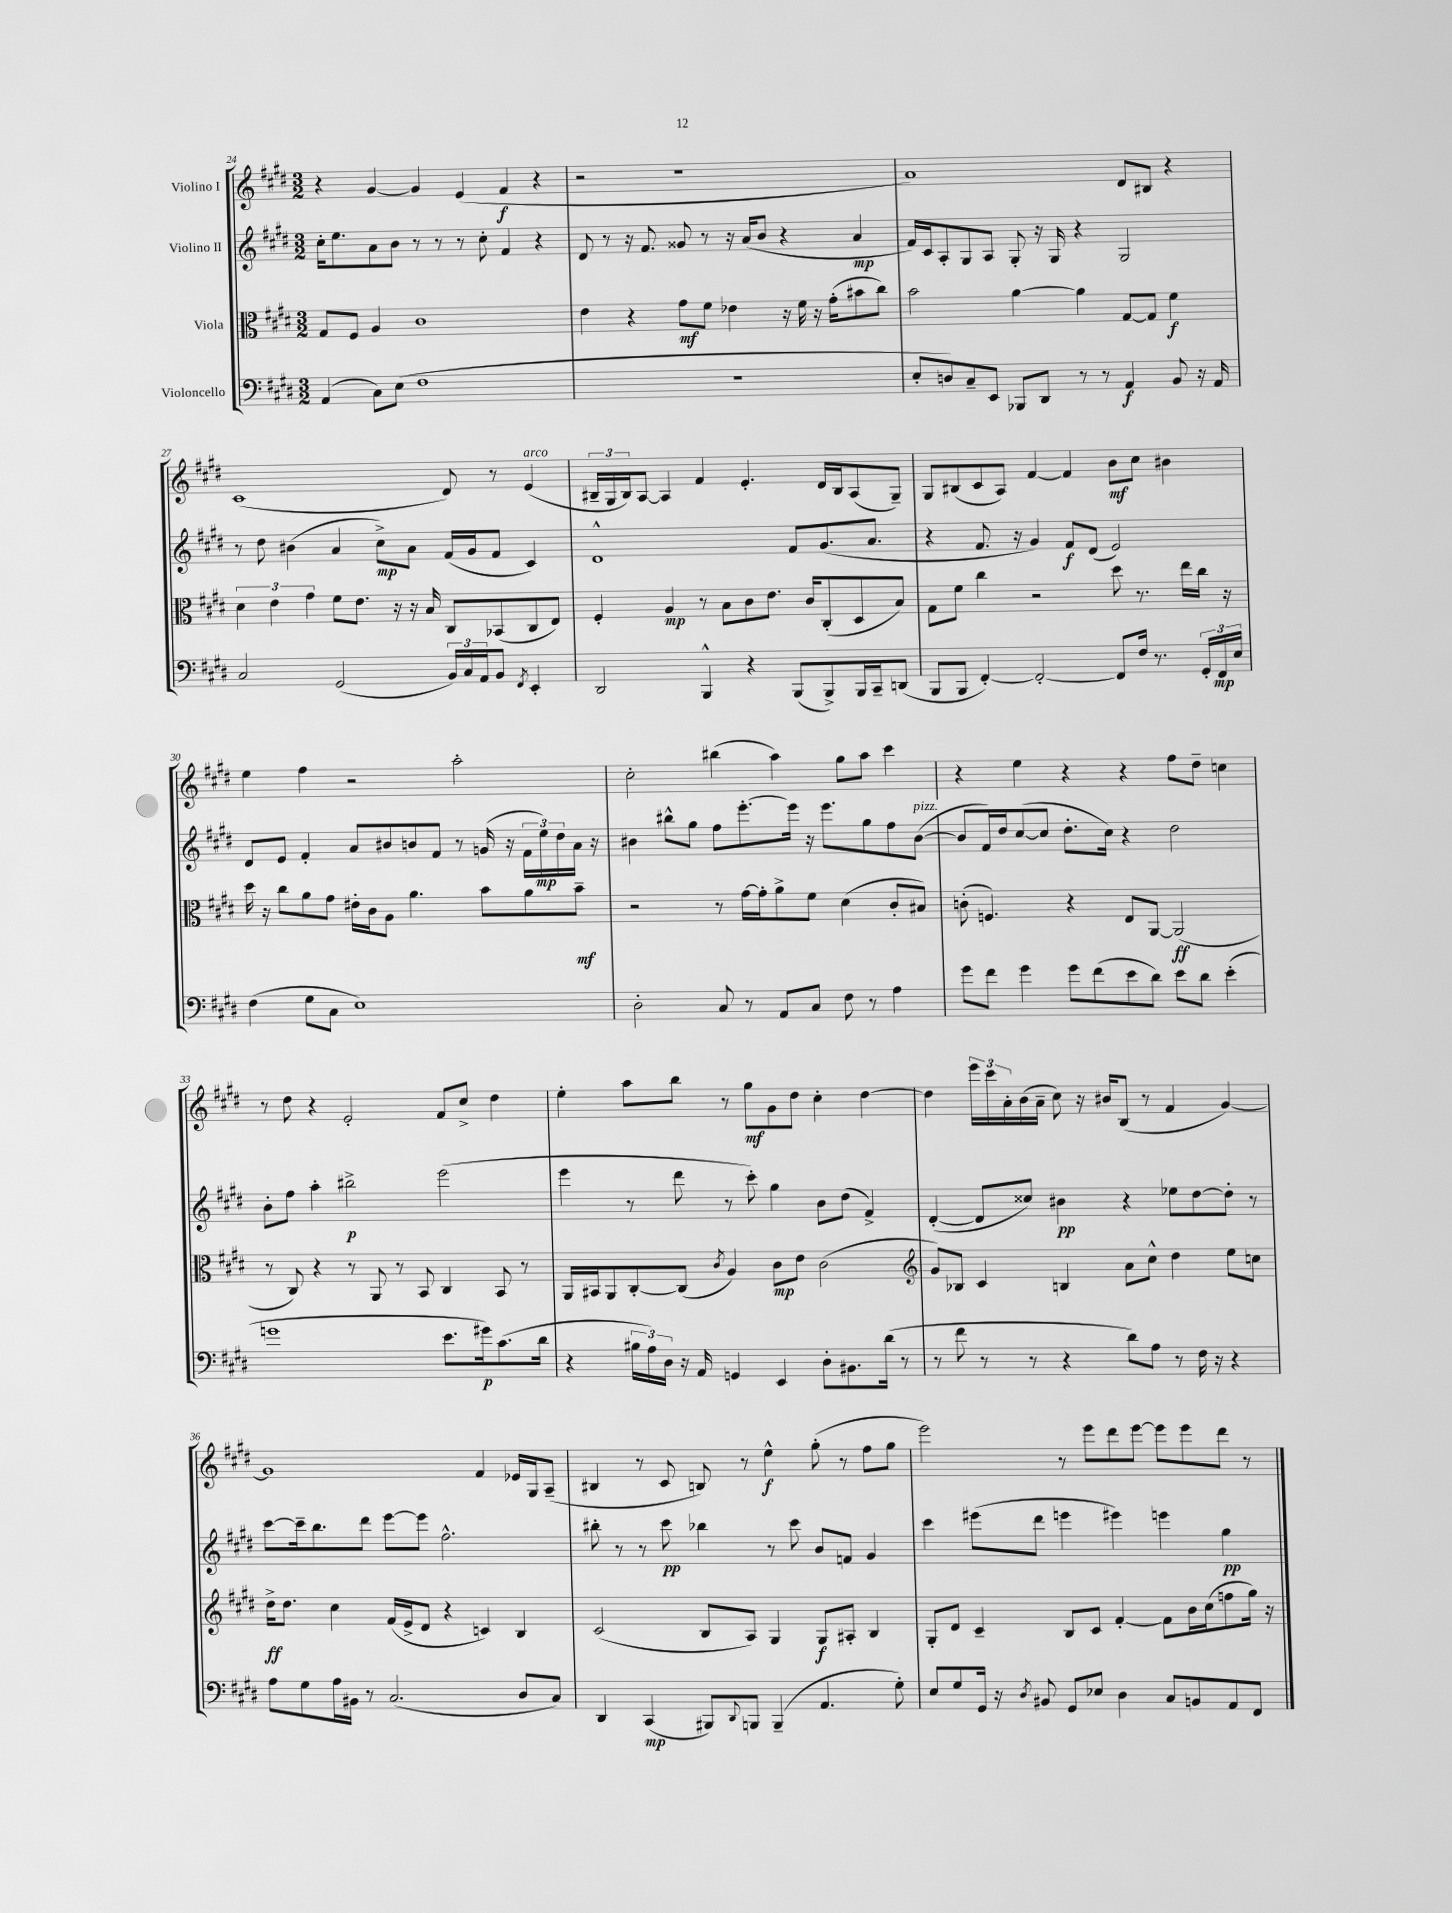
<<
\new StaffGroup <<
\new Staff = "s0" \with { instrumentName = "Violino I" } {
    \clef treble \key e \major \numericTimeSignature \time 3/2
    r4 gis'4~ gis'4 e'4( fis'4\f r4 |
    r2 r1 |
    a'1) dis'8 bis8 r4 |
    cis'1( dis'8) r8 e'4^\markup { \italic "arco" }( |
    \tuplet 3/2 { bis16-- gis16 bis16) } a8~ a4 fis'4 e'4.-. dis'16 bis16 a8( gis8--) |
    gis8 bis8( cis'8 a8) fis'4~ fis'4 b'8\mf cis''8 bis'4 |
    e''4 fis''4 r2 a''2-. |
    cis''2-. bis''4( a''4) gis''8 a''8 cis'''4 |
    r4 e''4 r4 r4 fis''8 dis''8-- c''4 |
    r8 dis''8 r4 e'2-. fis'8 cis''8-> dis''4 |
    e''4-. a''8 b''8 r8 gis''8\mf gis'8 dis''8 cis''4-. dis''4~ |
    dis''4 \tuplet 3/2 { e'''16 cis'''16 a'16-. } b'16( a'16-- cis''8) r16 bis'16 b8( r8 fis'4 gis'4~) |
    gis'1 fis'4 ees'16 gis16 a8--( |
    bis4 r8 cis'8 b8) r8 e''4-^\f gis''8-.( r8 fis''8 gis''8 |
    e'''2) r8 e'''8 dis'''8 e'''8~ e'''8 e'''8 dis'''8 r8 \bar "|." |
}
\new Staff = "s1" \with { instrumentName = "Violino II" } {
    \clef treble \key e \major \numericTimeSignature \time 3/2
    cis''16-. e''8. a'8 b'8 r8 r8 r8 cis''8-. fis'4 r4 |
    dis'8 r8 r16 fis'8. gisis'8 r8 r16 a'16( b'8 r4 a'4\mp |
    fis'16) cis'16 a8-. gis8 a8 gis8-. r16 gis16 r4 gis2 |
    r8 dis''8 bis'4( a'4 cis''8->\mp) a'8 fis'16( gis'16 fis'8 cis'4) |
    dis'1-^ fis'8 gis'8.( a'8. |
    r4 fis'8. r16 gis'4) fis'8\f dis'8( e'2) |
    dis'8 e'8 fis'4-. a'8 bis'8 b'8 fis'8 r8 g'16( r16 \tuplet 3/2 { fis'16 e''16\mp) dis''16 } a'16 r16 |
    bis'4 bis''8-^ gis''8 fis''8 e'''8.~-. e'''16 r16 e'''8. gis''8 fis''8 bis'8~^\markup { \italic "pizz." }( |
    bis'8 fis'16) dis''16 cis''8~( cis''8 dis''8.-. cis''16) r4 dis''2 |
    b'8-. fis''8 a''4-. bis''2->\p e'''2( |
    e'''4 r8 dis'''8 r8 cis'''8-.) gis''4 b'8 dis''8( fis'4->) |
    dis'4~-.( dis'8 cisis''8) bis'4\pp r4 ees''8 dis''8~ dis''8-. r8 |
    cis'''8~ cis'''16-- b''8. dis'''8 e'''8~ e'''8 fis''2.-^ |
    bis''8-. r8 r8 cis'''8\pp bes''4 r8 cis'''8 b'8 f'8 gis'4 |
    cis'''4 eis'''8( dis'''8 e'''4 eis'''4) e'''4 gis''4\pp \bar "|." |
}
\new Staff = "s2" \with { instrumentName = "Viola" } {
    \clef alto \key e \major \numericTimeSignature \time 3/2
    gis8 fis8 a4 cis'1 |
    e'4 r4 gis'8\mf fis'8 ees'4 r16 fis'16 r16 gis'16-.( bis'8 cis''8) |
    b'2 a'4~ a'4 gis8~ gis8 fis'4\f |
    \tuplet 3/2 { dis'4 e'4 gis'4 } fis'8 e'8. r16 r16 b16 cis8 bes,8( cis8 e8) |
    fis4-. a4\mp r8 b8 cis'8 e'8. cis'16 cis8-.( dis8 b8) |
    gis8 fis'8 cis''4 r2 dis''8 r8. e''16 cis''16 r16 |
    dis''16 r16 cis''8 a'8 gis'8 eis'16-. cis'16 a8 a'4. b'8 a'8 b'8--\mf |
    r2 r8 gis'16~ gis'16-. a'8-> fis'8 dis'4( cis'8-. bis8) |
    c'8-.( f4.) r4 e8 a,8~ a,2\ff( |
    r8 cis8) r4 r8 a,8 r8 b,8 cis4 b,8 r8 |
    a,16 bis,16 a,8 cis8~-. cis8( \acciaccatura { cis'8 } a4) cis'8\mp e'8 cis'2( |
    \clef treble gis'8) bes8 cis'4 b4 a'8 cis''8-^ dis''4 e''8 c''8 |
    dis''16->\ff dis''8. cis''4 fis'16( e'16-> dis'8 r4 c'4) b4 |
    cis'2( b8 a8) gis4 gis8\f ais8-. b4 |
    gis8-. dis'8 cis'4-- b8 cis'8 fis'4~-. fis'8 b'16 cis''16( f''8 gis''16) r16 \bar "|." |
}
\new Staff = "s3" \with { instrumentName = "Violoncello" } {
    \clef bass \key e \major \numericTimeSignature \time 3/2
    a,4( cis8) e8( fis1 |
    R1. |
    e8-. d8) cis8-- e,8 bes,,8 dis,8 r8 r8 a,4\f b,8 r16 a,16 |
    cis2 gis,2( \tuplet 3/2 { b,16) cis16 a,16 } b,8 \acciaccatura { fis,8 } e,4-. |
    dis,2 b,,4-^ r4 b,,8( b,,8->) b,,16 cis,16-- d,8( |
    b,,8 b,,8 fis,4~-.) fis,2~-. fis,8 fis16 r8. \tuplet 3/2 { gis,16-. fis,16\mp e16 } |
    fis4( gis8 cis8 e1) |
    dis2-. cis8 r8 a,8 cis8 fis8 r8 a4 |
    gis'8 fis'8 gis'4 gis'8 fis'8( e'8 dis'8) e'8 dis'8 e'4-.( |
    g'1 e'8. gis'16\p) cis'8.( dis'16 |
    r4 \tuplet 3/2 { bis16 a16) dis16 } r16 a,16 g,4 e,4 dis8-. bis,8. dis'16( r8 |
    r8 fis'8 r8 r8 r4 dis'8) a8 r8 fis16 r16 r4 |
    a8 gis8 a16 bis,16 r8 cis2.( dis8 cis8) |
    dis,4 cis,4\mp( bis,,8) \appoggiatura { dis,8 } b,,8 b,,4--( a,4. gis8-.) |
    e8 gis8 gis,16 r16 \acciaccatura { dis8 } bis,8 gis,8 ees8 dis4 cis8 b,8 a,8 fis,8 \bar "|." |
}
>>
>>
\layout { \context { \Score currentBarNumber = #24 } }
